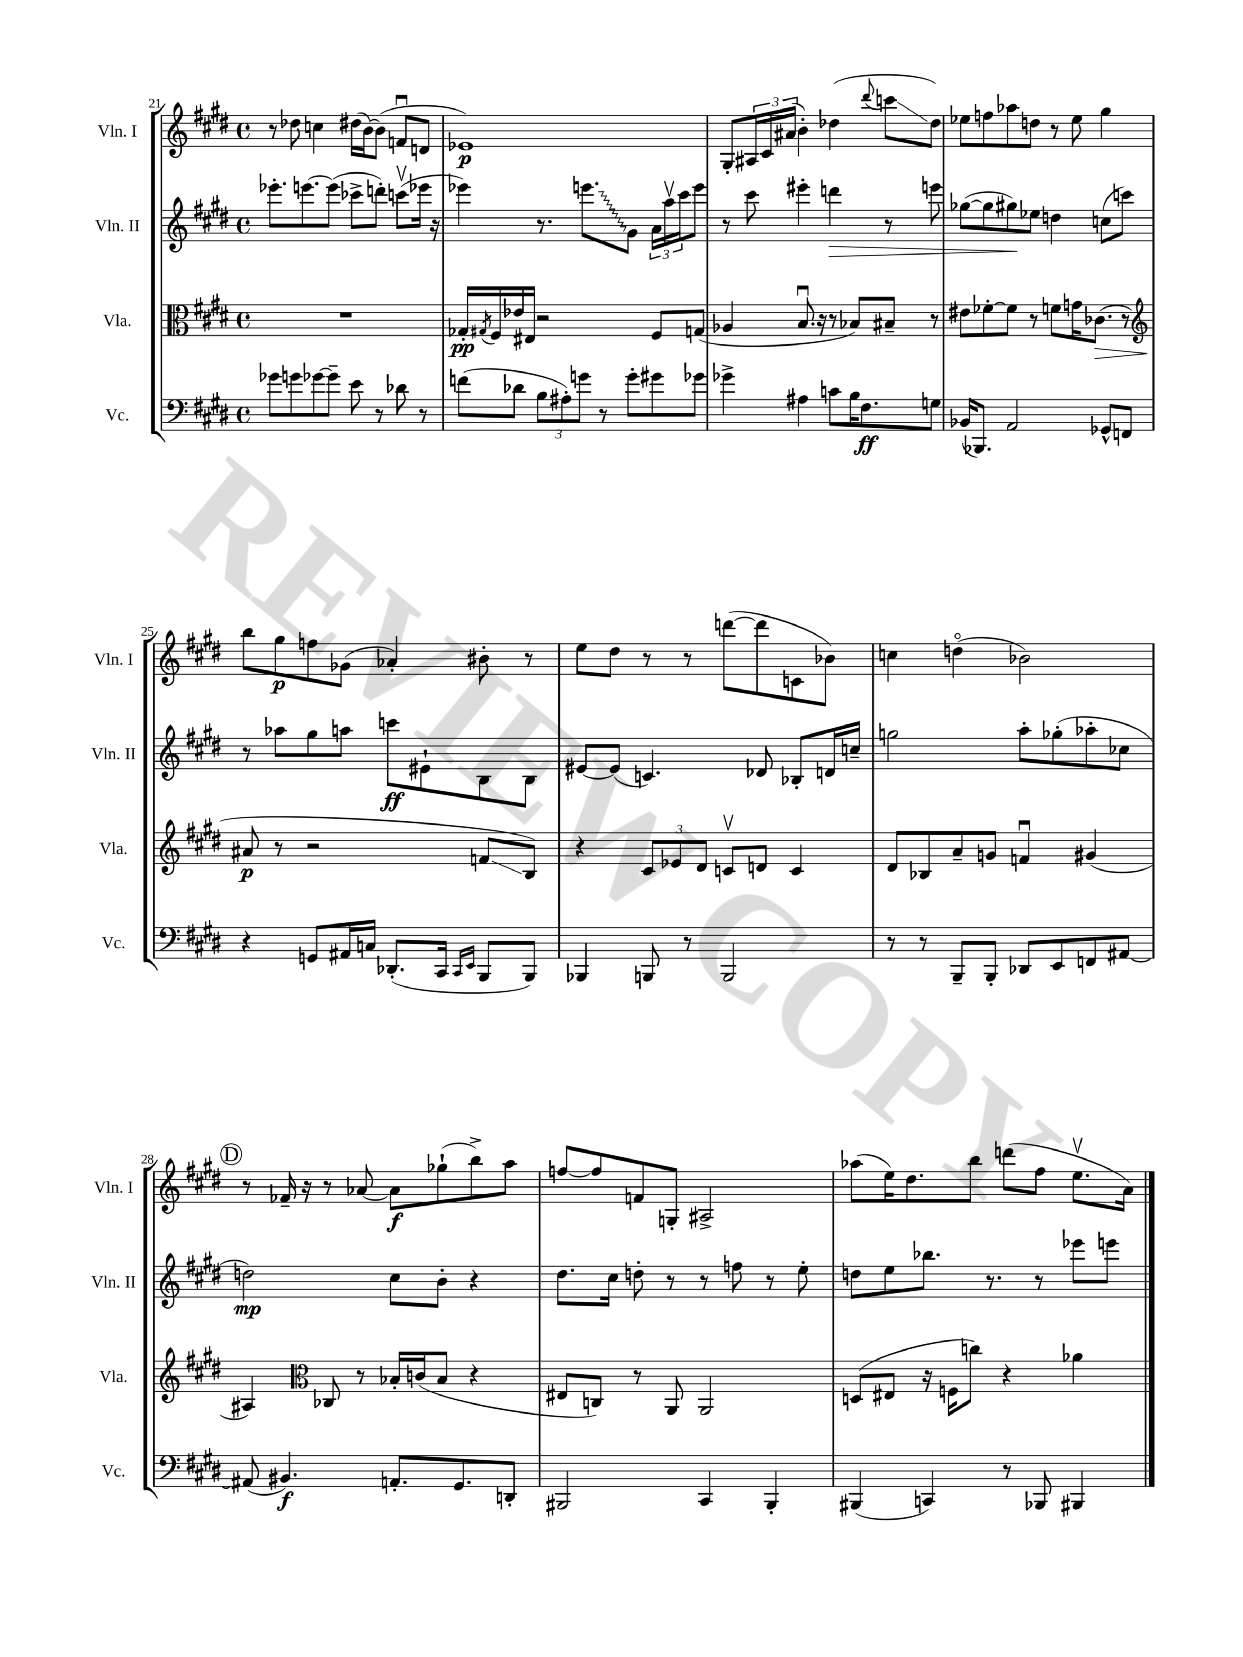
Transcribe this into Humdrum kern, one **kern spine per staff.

**kern	**kern	**kern	**kern
*staff4	*staff3	*staff2	*staff1
*clefF4	*clefC3	*clefG2	*clefG2
*k[f#c#g#d#]	*k[f#c#g#d#]	*k[f#c#g#d#]	*k[f#c#g#d#]
*M4/4	*M4/4	*M4/4	*M4/4
*met(c)	*met(c)	*met(c)	*met(c)
8g-	1r	8.eee-'	8r
8g	.	.	8dd-
.	.	[8.eee	.
[8g-	.	.	4cc
8g-~]	.	(8eee]	.
8e	.	8ccc-^	(16dd#
.	.	.	[16b)
8r	.	8ddd')	(8b]
8d-	.	(8cccv	8fu
8r	.	16eee-	8d
.	.	16r	.
=	=	=	=
(8f	16G-'	4eee-)	1e-)
.	8qG#	.	.
.	16F#	.	.
8d-	16e-	.	.
.	16E#	.	.
12B	2r	8.r	.
12A#')	.	.	.
12g	.	.	.
.	.	8.eee	.
8r	.	.	.
8g'	.	8g#	.
8g#	8F#	24a	.
.	.	24aav	.
.	.	24ccc#	.
8g-	(8G	8eee	.
=	=	=	=
4g-^	4A-	8r	8G#'
.	.	8ccc#	24A#
.	.	.	24c#
.	.	.	(24a#
4A#	8.Bu	4eee#'	4b')
.	16r	.	.
8c	8r	4ddd	(4dd-
16B	8B-)	.	.
8.F#	.	.	.
.	.	.	8qqddd#
.	8B#~	8r	8ccc
8G	8r	8eee	8dd-)
=	=	=	=
(16BB-	8e#	([8gg-	8ee-
8.BBB-)	.	.	.
.	[8f-'	8gg-]	8ff
2AA	8f-]	8gg#)	8aa-
.	8r	8ee-	8dd
.	8f	4dd	8r
.	16g	.	8ee-
.	(8.c-	.	.
8GG-^^	.	(8cc	4gg#
8FF	8r	8ccc)	.
=	=	=	=
*	*clefG2	*	*
4r	8a#	8r	8bb
.	8r	8aa-	8gg#
8GG	2r	8gg#	8ff
16AA#	.	8aa	(8g-
16C	.	.	.
(8.DD-'	.	8ccc	4a-')
.	.	8e#`	.
16CC#	.	.	.
16qqCC#	.	.	.
16qqEE	.	.	.
8BBB	8f	8B	8b#'
8BBB)	8B)	8B	8r
=	=	=	=
4BBB-	4r	[8e#	8ee
.	.	(8e#]	8dd#
8BBB	12c#	4.c)	8r
.	12e-	.	.
8r	.	.	8r
.	12d#	.	.
2BBB	8cv	.	([8ddd
.	8d	8d-	8ddd]
.	4c	8B-'	8c
.	.	16d	8b-)
.	.	16cc~	.
=	=	=	=
8r	8d#	2gg	4cc
8r	8B-	.	.
8BBB~	8a~	.	(4ddo
8BBB'	8g	.	.
8DD-	4fu	8aa'	2b-)
8EE	.	(8gg-'	.
8FF	(4g#	8aa-'	.
[8AA#	.	8cc-	.
=	=	=	=
(8AA#]	4A#)	2dd)	8r
4.BB#)	.	.	16f-~
.	.	.	16r
*	*clefC3	*	*
.	8C-	.	8r
.	8r	.	[8a-
8.AA'	16B-'	8cc#	8a-]
.	(16c	.	.
.	8B-	8b'	(8gg-`
8.GG#	.	.	.
.	4r	4r	8bb^)
8DD'	.	.	8aa
=	=	=	=
2BBB#	8E#	8.dd#	[8ff
.	8C)	.	8ff]
.	.	16cc#	.
.	8r	8dd'	8f
.	8AA	8r	8G'
4CC#	2AA	8r	2A#^
.	.	8ff	.
4BBB#'	.	8r	.
.	.	8ee'	.
=	=	=	=
(4BBB#	(8D	8dd	(8aa-
.	8E#	8ee	16ee)
.	.	.	8.dd#
4CC)	16r	8.bb-	.
.	16F	.	.
.	8cc)	.	8bb
.	.	8.r	.
8r	4r	.	(8ddd
8BBB-	.	8r	8ff#
4BBB#	4a-	8eee-	8.eev
.	.	8eee	.
.	.	.	16a)
==	==	==	==
*-	*-	*-	*-
